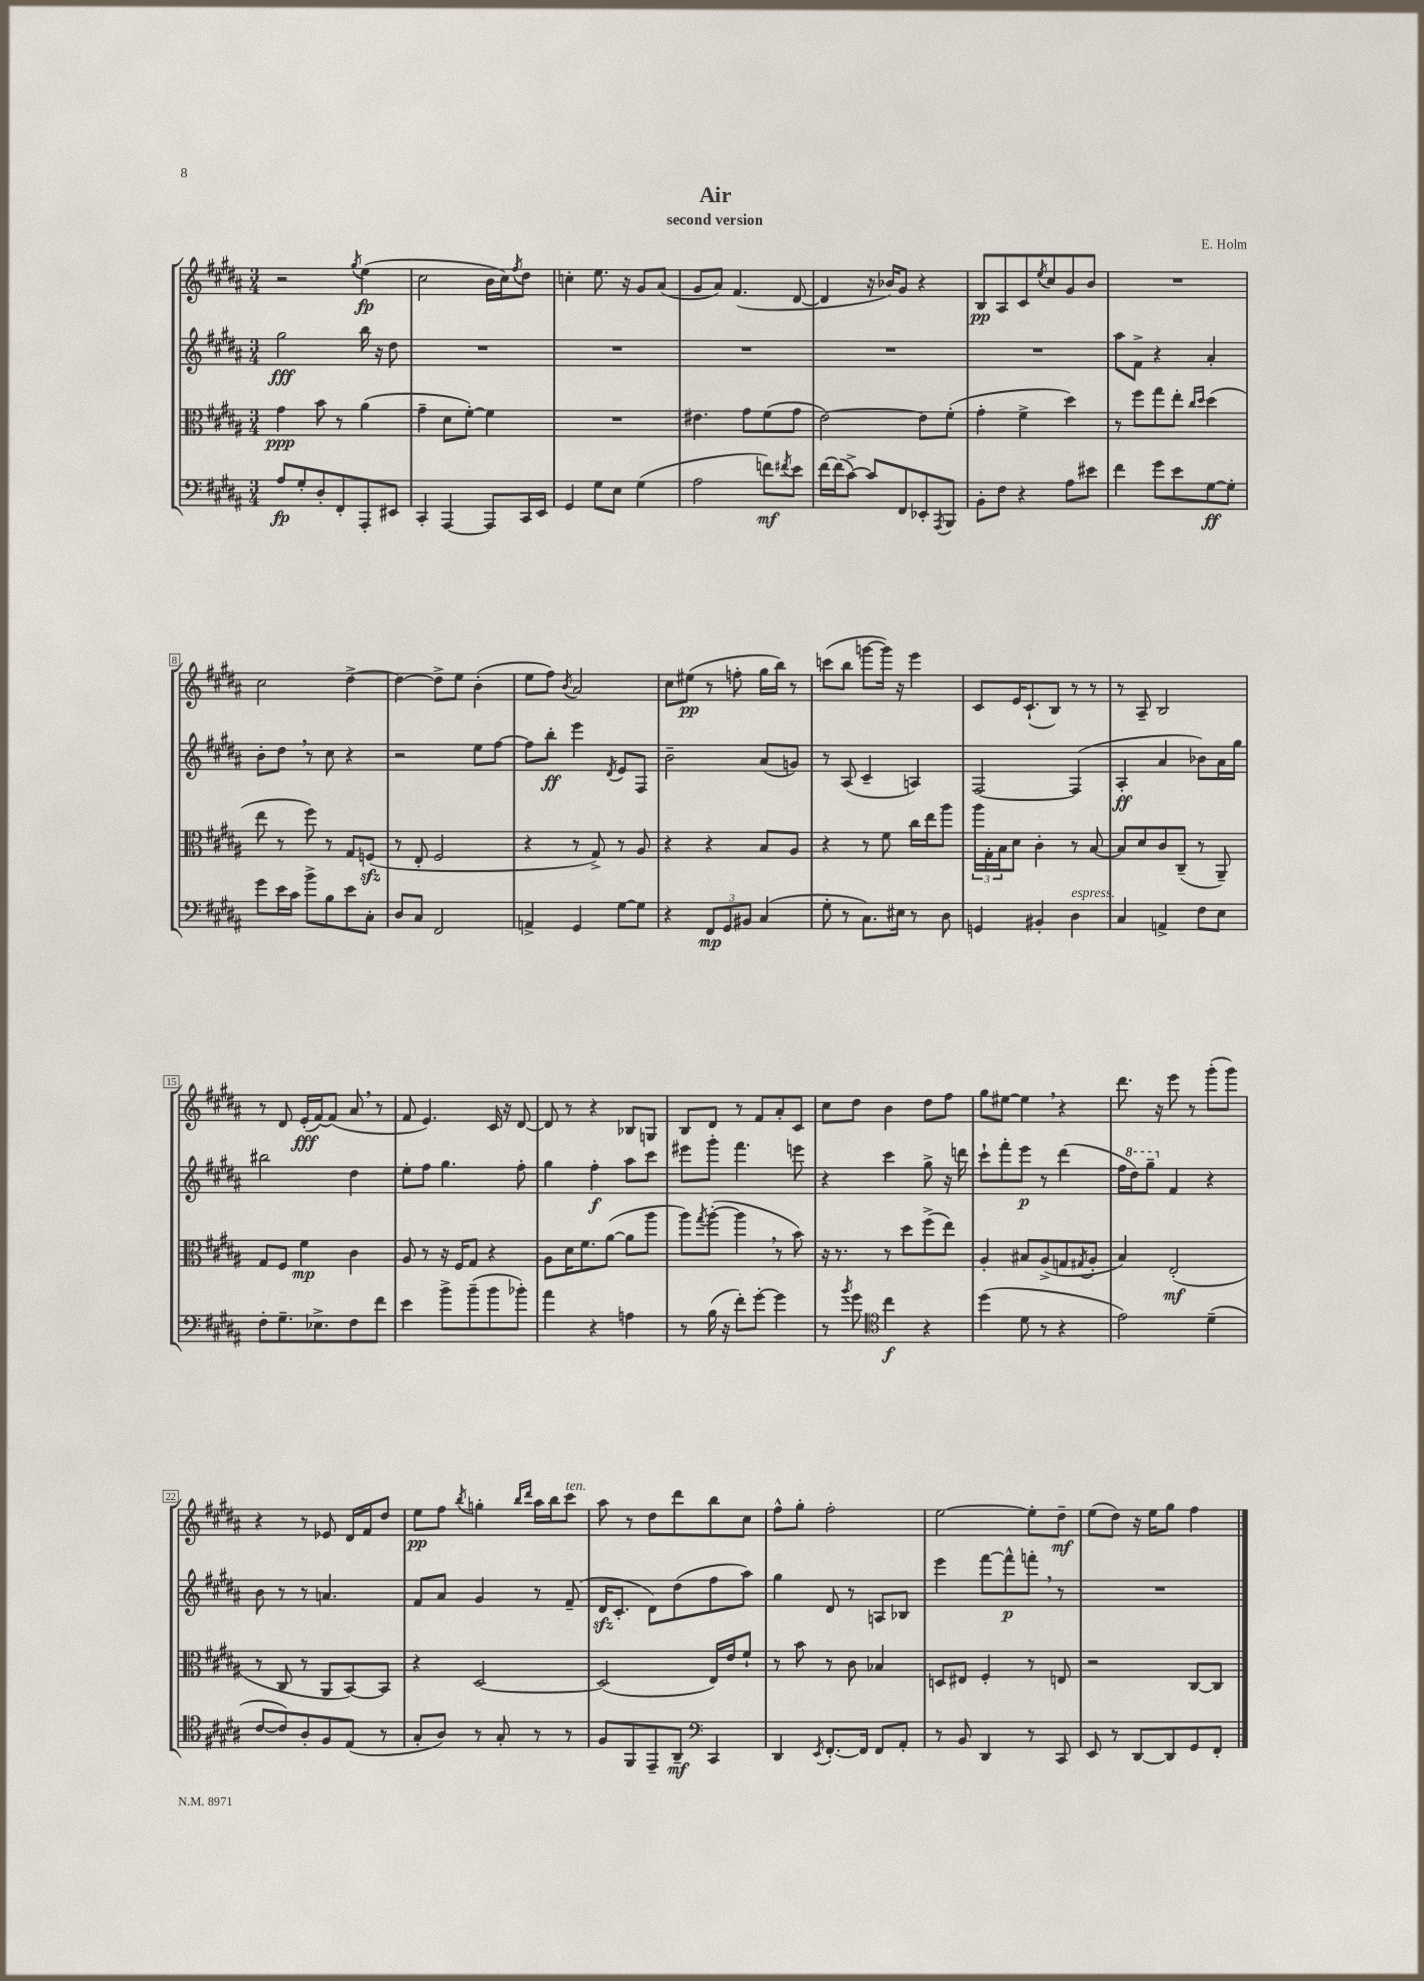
\header { title = "Air" composer = "E. Holm" subtitle = "second version" }
<<
\new StaffGroup <<
\new Staff = "s0" {
    \clef treble \key b \major \numericTimeSignature \time 3/4
    r2 \acciaccatura { gis''8 } e''4\fp( |
    cis''2 b'16 cis''16) \acciaccatura { fis''8 } dis''8 |
    c''4-. e''8. r16 gis'8 ais'8( |
    gis'8 ais'8) fis'4.( dis'8~ |
    dis'4 r16 bes'16) gis'8 r4 |
    b8\pp ais8 cis'8 \acciaccatura { e''8 } cis''8 gis'8 b'8 |
    R2. |
    cis''2 dis''4~-> |
    dis''4~ dis''8-> e''8 b'4-.( |
    e''8 fis''8) \acciaccatura { b'8 } ais'2 |
    cis''8 eis''8\pp( r8 f''8-. gis''16 b''16) r8 |
    c'''8( b''8 g'''8~ g'''16) r16 e'''4 |
    cis'8 e'16 cis'8.-!( b8) r8 r8 |
    r8 ais8-- b2 |
    r8 dis'8 e'16-.\fff( fis'16~) fis'8( ais'8 \breathe r8 |
    fis'8 e'4.) cis'16 r16 dis'8~ |
    dis'8 r8 r4 bes8 g8 |
    b8 dis'8 r8 fis'8 ais'8-. cis'8 |
    cis''8 dis''8 b'4 dis''8 fis''8 |
    gis''8 eis''8~ eis''4 \breathe r4 |
    dis'''8. r16 e'''8 r8 gis'''8-.( gis'''8) |
    r4 r8 ees'8 dis'16 fis'16 dis''8 |
    e''8\pp fis''8 \acciaccatura { b''8 } g''4-. \grace { b''16 dis'''16 } ais''16 b''16 cis'''8^\markup { \italic "ten." } |
    ais''8 r8 dis''8 dis'''8 b''8 cis''8 |
    fis''8-^ gis''8-. fis''2-. |
    e''2~ e''8-. dis''8--\mf |
    e''8( dis''8) r16 e''16 gis''8 fis''4 \bar "|." |
}
\new Staff = "s1" {
    \clef treble \key b \major \numericTimeSignature \time 3/4
    gis''2\fff b''16 r16 dis''8 |
    R2. |
    R2. |
    R2. |
    R2. |
    R2. |
    ais''8 fis'8-> r4 ais'4-. |
    b'8-. dis''8 \breathe r8 cis''8 r4 |
    r2 e''8 fis''8~ |
    fis''8 b''8-.\ff e'''4 \acciaccatura { dis'8 } e'8 fis8 |
    b'2-- ais'8( g'8) |
    r8 ais8( cis'4-- a4) |
    fis2~ fis4( |
    ais4-.\ff ais'4 bes'8) ais'16 gis''16 |
    bis''2 dis''4 |
    e''8-. fis''8 gis''4. fis''8-. |
    gis''4 fis''4-.\f ais''8 cis'''8 |
    eis'''8 gis'''8-. fis'''4. e'''8 |
    r4 cis'''4 gis''8-> r16 d'''16 |
    cis'''8-! fis'''8-. e'''8\p r8 dis'''4( |
    fis''16 \ottava #1 dis'''16) gis'''8-- \ottava #0 fis'4 r4 |
    b'8 r8 r8 a'4. |
    fis'8 ais'8 gis'4 r8 fis'8--( |
    dis'16\sfz cis'8.-. dis'8) dis''8( fis''8 ais''8) |
    gis''4 dis'8 r8 a8 bes8 |
    e'''4 fis'''8~ fis'''8-^\p f'''8-. \breathe r8 |
    R2. \bar "|." |
}
\new Staff = "s2" {
    \clef alto \key b \major \numericTimeSignature \time 3/4
    gis'4\ppp b'8 r8 ais'4( |
    gis'4-- dis'8 fis'8~-.) fis'4 |
    R2. |
    eis'4. gis'8 fis'8( gis'8 |
    e'2~) e'8 fis'8-.( |
    gis'4-. fis'4-> dis''4) |
    r8 fis''8 gis''8 e''8-. \grace { cis''16 dis''16 } dis''4( |
    e''8 r8 fis''8) r8 gis8 f8\sfz( |
    r8 e8-. fis2 |
    r4 r8 gis8->) r8 ais8 |
    r4 r4 b8 ais8 |
    r4 r8 fis'8 cis''16 e''16 ais''8 |
    \tuplet 3/2 { ais''16 gis16-. b16 } dis'8 cis'4-. r8 b8~ |
    b8 dis'8 cis'8 cis8--( r8 ais,8--) |
    gis8 fis8 fis'4\mp cis'4 |
    ais8 r8 r16 fis16 gis8 r4 |
    ais8 dis'16 fis'8. ais'8~( ais'8 ais''8 |
    ais''8) \acciaccatura { gis''8 } ais''8~-.( ais''4 \breathe r8 b'8) |
    r16 r8. r8 dis''8 fis''8->( e''8) |
    ais4-. bis8 ais8->( g8 \acciaccatura { gis8 } ais8-. |
    b4) e2-.\mf( |
    r8 cis8 r8 ais,8 b,8~) b,8 |
    r4 dis2~ |
    dis2( e16) e'16 fis'8-! |
    r8 b'8 r8 cis'8 bes4 |
    d8 eis8 fis4-. r8 e8 |
    r2 cis8~ cis8 \bar "|." |
}
\new Staff = "s3" {
    \clef bass \key b \major \numericTimeSignature \time 3/4
    ais8\fp gis8-. dis8-. fis,8-. ais,,8-. eis,8 |
    cis,4-. ais,,4~ ais,,8 cis,16 e,16 |
    gis,4 gis8 e8 gis4( |
    ais2 f'8\mf) \acciaccatura { fis'8 } e'8 |
    fis'16~ fis'16( cis'8~->) cis'8 fis,8 ees,8-. \acciaccatura { ais,,8 } b,,8 |
    b,8-. fis8 r4 ais8 eis'8 |
    fis'4 gis'8 e'8 gis8~\ff gis8-. |
    gis'8 e'16 cis'16 b'8-> b8 e'8 cis8-. |
    dis8 cis8 fis,2 |
    a,4-> gis,4 gis8~ gis8 |
    r4 \tuplet 3/2 { fis,8\mp gis,8 bis,8 } cis4( |
    gis8-. r8 cis8.) eis16 r8 dis8 |
    g,4 bis,4-. dis4^\markup { \italic "espress." } |
    cis4 a,4-> fis8 e8 |
    fis8-. gis8.-- ees8.-> fis8 fis'8 |
    e'4 b'8-> b'8--( b'8 bes'8-.) |
    ais'4 r4 a4 |
    r8 b16( r16 fis'8-.) gis'8~-. gis'4 |
    r8 \acciaccatura { b'8 } gis'8 \clef tenor cis''4\f r4 |
    dis''4( dis'8 r8 r4 |
    e'2) dis'4--( |
    cis'8~ cis'8) ais8-. fis8 e8( r8 |
    gis8-. ais8) r8 gis8-. r8 r8 |
    fis8 fis,8 e,8-- ais,8--\mf \clef bass cis,4 |
    dis,4 \acciaccatura { e,8 } fis,8.~-. fis,16 fis,8 ais,8-. |
    r8 b,8 dis,4 r8 cis,8 |
    e,8 r8 dis,8~ dis,8 gis,8 fis,8-. \bar "|." |
}
>>
>>
\layout { \context { \Score \override BarNumber.stencil = #(make-stencil-boxer 0.1 0.3 ly:text-interface::print) } }
